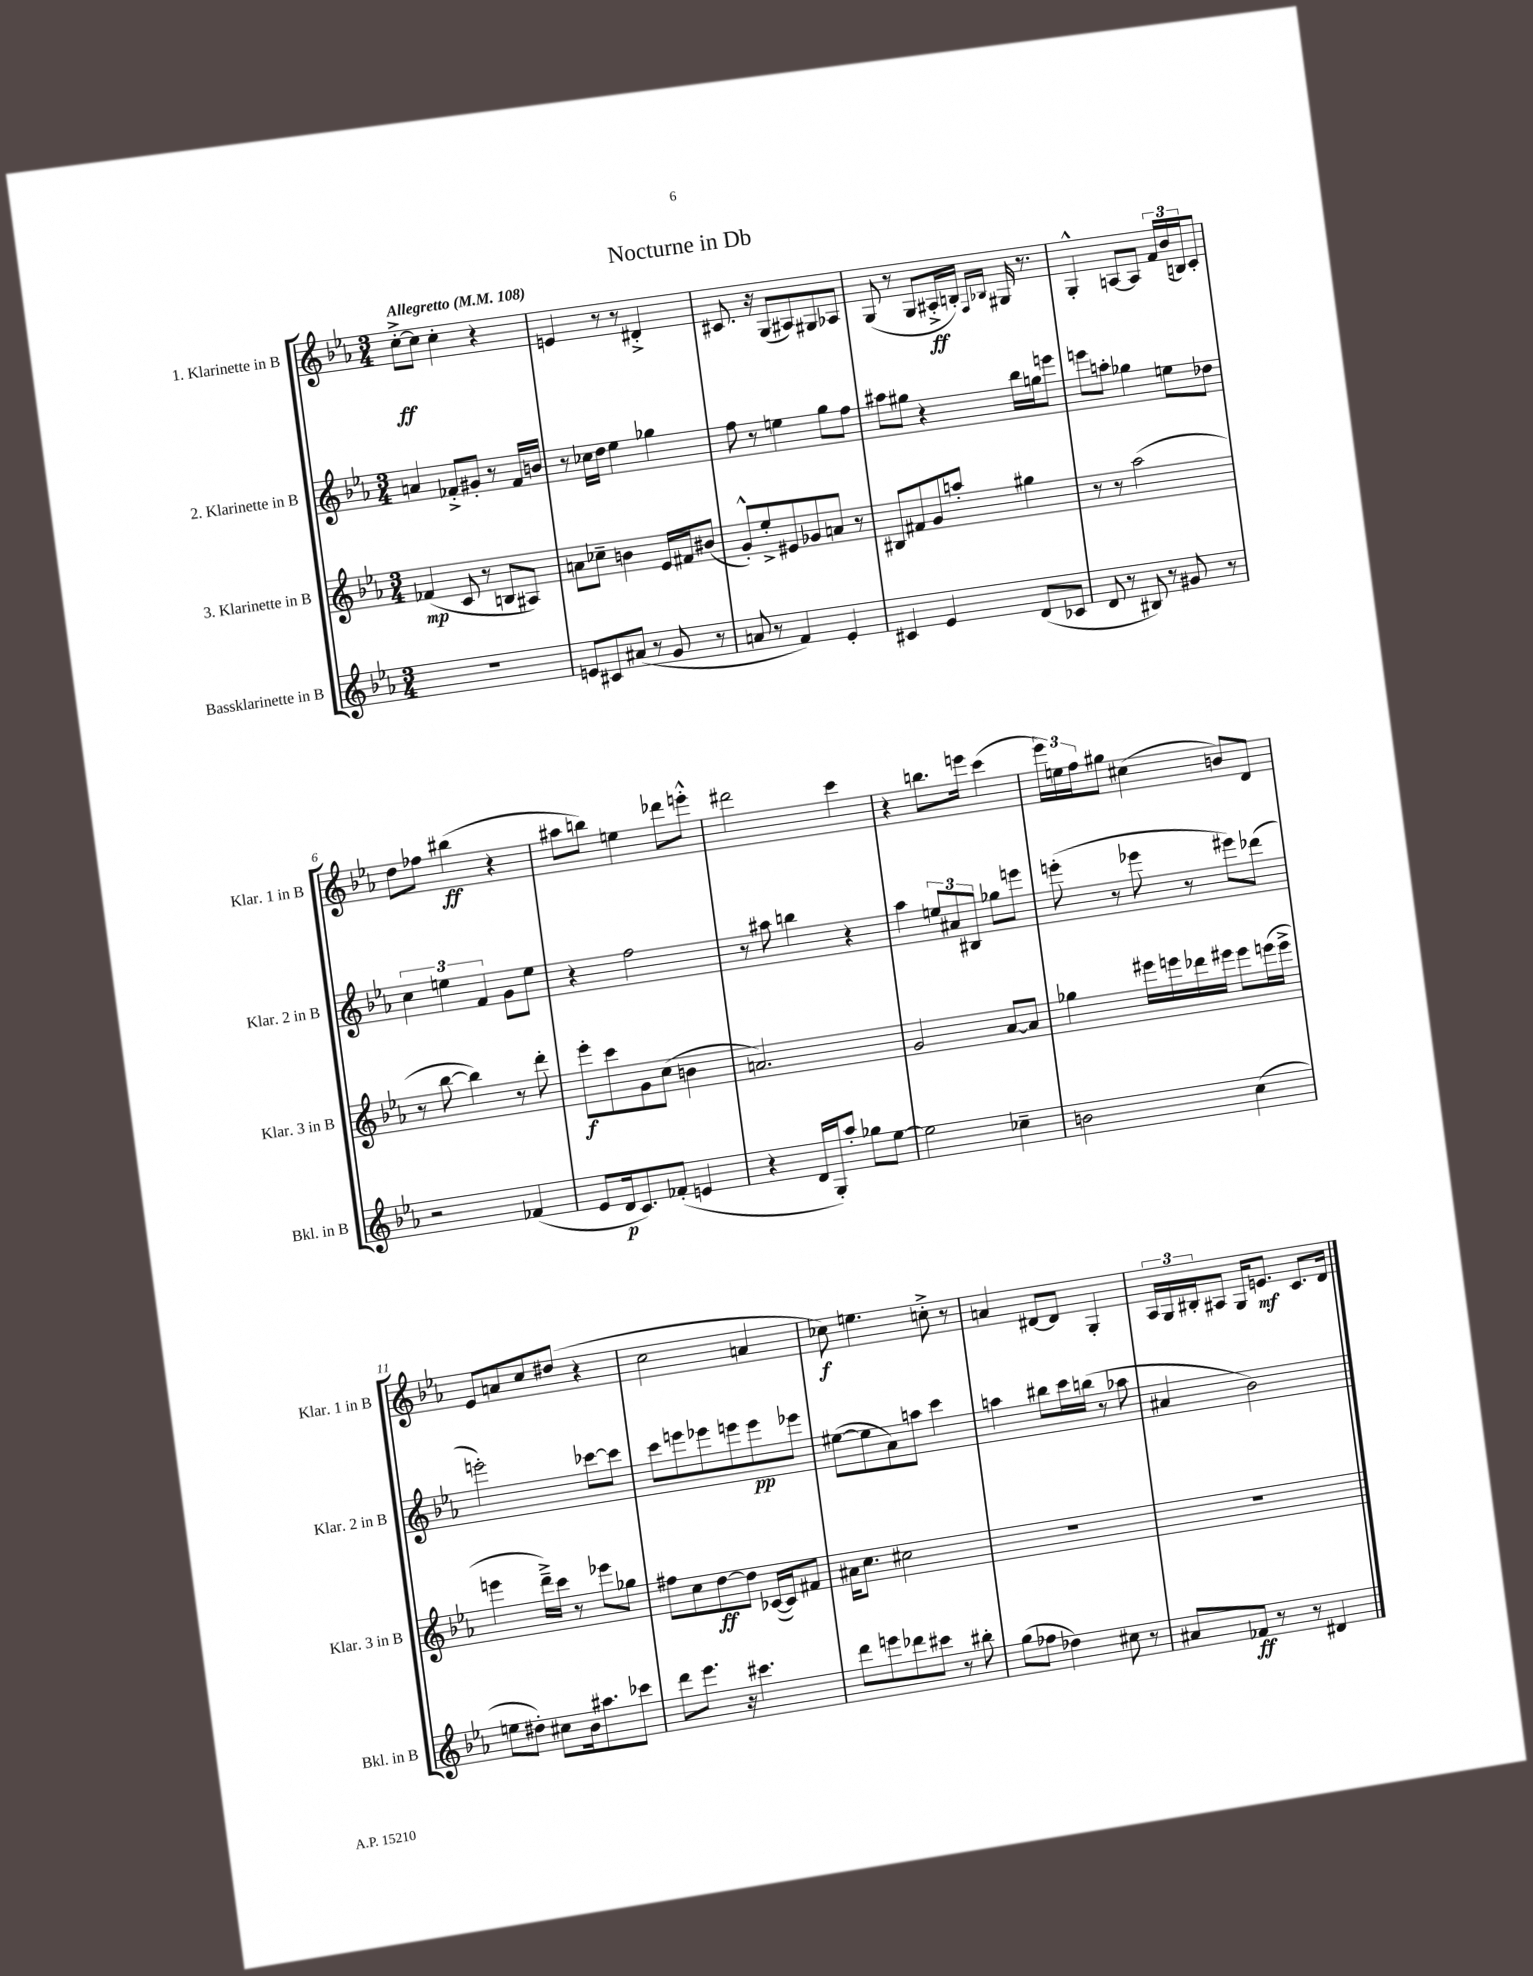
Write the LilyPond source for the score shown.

\header { title = "Nocturne in Db" }
<<
\new StaffGroup <<
\new Staff = "s0" \with { instrumentName = "1. Klarinette in B" shortInstrumentName = "Klar. 1 in B" } {
    \clef treble \key ees \major \numericTimeSignature \time 3/4 \tempo "Allegretto" 4 = 108
    c''8~-.->\ff c''8 c''4-. r4 |
    e'4 r8 r8 dis'4-.-> |
    cis'8. r16 g8( ais8) gis8 aes8 |
    g8( r8 g8 ais16-.->\ff b16-.) \grace { f16 bes16 } gis16 r8. |
    g4-.-^ a8~ a8 \tuplet 3/2 { f'16 bes'16( b16) } c'8-. |
    d''8 fes''8 bis''4\ff( r4 |
    ais''8 b''8) e''4 des'''8 e'''8-.-^ |
    dis'''2 c'''4 |
    r4 b''8. e'''16 c'''4( |
    \tuplet 3/2 { ees'''16) e''16 f''16 } gis''8 cis''4( b'8) d'8 |
    ees'8 a'8 c''8 dis''8( r4 |
    c''2 a'4 |
    ces''8\f) e''4. c''8-.-> r8 |
    a'4 dis'8~ dis'8 g4-. |
    \tuplet 3/2 { aes16 g16 bis16-. } ais8 g16 e'8.\mf c'8. d'16 \bar "|." |
}
\new Staff = "s1" \with { instrumentName = "2. Klarinette in B" shortInstrumentName = "Klar. 2 in B" } {
    \clef treble \key ees \major \numericTimeSignature \time 3/4
    a'4 fes'8-.-> gis'8-. r8 fes'16 b'16 |
    r8 ces''16 d''16 ees''4 ges''4 |
    f''8 r8 e''4 g''8 f''8 |
    ais''8 gis''8 r4 bes''16 g''16 e'''8 |
    e'''8 a''8-. ges''4 e''8 des''8 |
    \tuplet 3/2 { c''4 e''4 f'4 } g'8 e''8 |
    r4 f''2 |
    r8 ais''8 b''4 r4 |
    aes''4 \tuplet 3/2 { e''8 ais'8 bis8 } ges''8 e'''8 |
    e'''8-.( r8 ees'''8 r8 eis'''8) des'''8( |
    e'''2-.) ces'''8~ ces'''8 |
    c'''8 e'''8 ees'''8 e'''8 e'''8\pp ees'''8 |
    eis''8~( eis''8 aes'8) a''8 c'''4 |
    a''4 bis''8 c'''16 b''16( r8 aes''8 |
    ais'4 bes'2) \bar "|." |
}
\new Staff = "s2" \with { instrumentName = "3. Klarinette in B" shortInstrumentName = "Klar. 3 in B" } {
    \clef treble \key ees \major \numericTimeSignature \time 3/4
    fes'4\mp( c'8 r8 b8 ais8) |
    a'8 ces''8-- b'4 ees'16 fis'16 bis'8( |
    g'8-.-^) ees''8-.-> eis'8 ges'8 a'8 r8 |
    bis8 fis'8 g'8 a''8-. gis''4 |
    r8 r8 aes''2( |
    r8 bes''8~ bes''4) r8 d'''8-. |
    ees'''8-.\f c'''8 g'8 c''8( b'4 |
    a'2.) |
    g'2 aes'8~ aes'8 |
    ges''4 eis'''16 e'''16 des'''16 eis'''16 eis'''8 e'''16( e'''16-> |
    e'''4 d'''16--->) c'''16 r8 ees'''8 ges''8 |
    fis''8 c''8 d''8~\ff d''8 ces'16~( ces'16) fis'8 |
    ais'16 c''8. cis''2 |
    R2. |
    R2. \bar "|." |
}
\new Staff = "s3" \with { instrumentName = "Bassklarinette in B" shortInstrumentName = "Bkl. in B" } {
    \clef treble \key ees \major \numericTimeSignature \time 3/4
    R2. |
    e'8 cis'8 ais'8( r8 g'8 r8 |
    a'8 r8 f'4) ees'4-. |
    cis'4 ees'4 d'8( ces'8 |
    d'8 r8 bis8) r8 gis'8 r8 |
    r2 fes'4( |
    ees'8 d'16\p c'8.) fes'8-.( e'4 |
    r4 d'16 g16-.) aes''8-. ges''8 ees''8~ |
    ees''2 ces''4-- |
    b'2 c''4( |
    e''8 dis''8-.) cis''8 bes'16 ais''8. ces'''8 |
    d'''8 ees'''8. r16 cis'''4. |
    d'''8 e'''8 des'''8 cis'''8 r8 bis''8-. |
    g''8( fes''8 des''4) cis''8 r8 |
    ais'8 fes'8\ff r8 r8 dis'4 \bar "|." |
}
>>
>>
